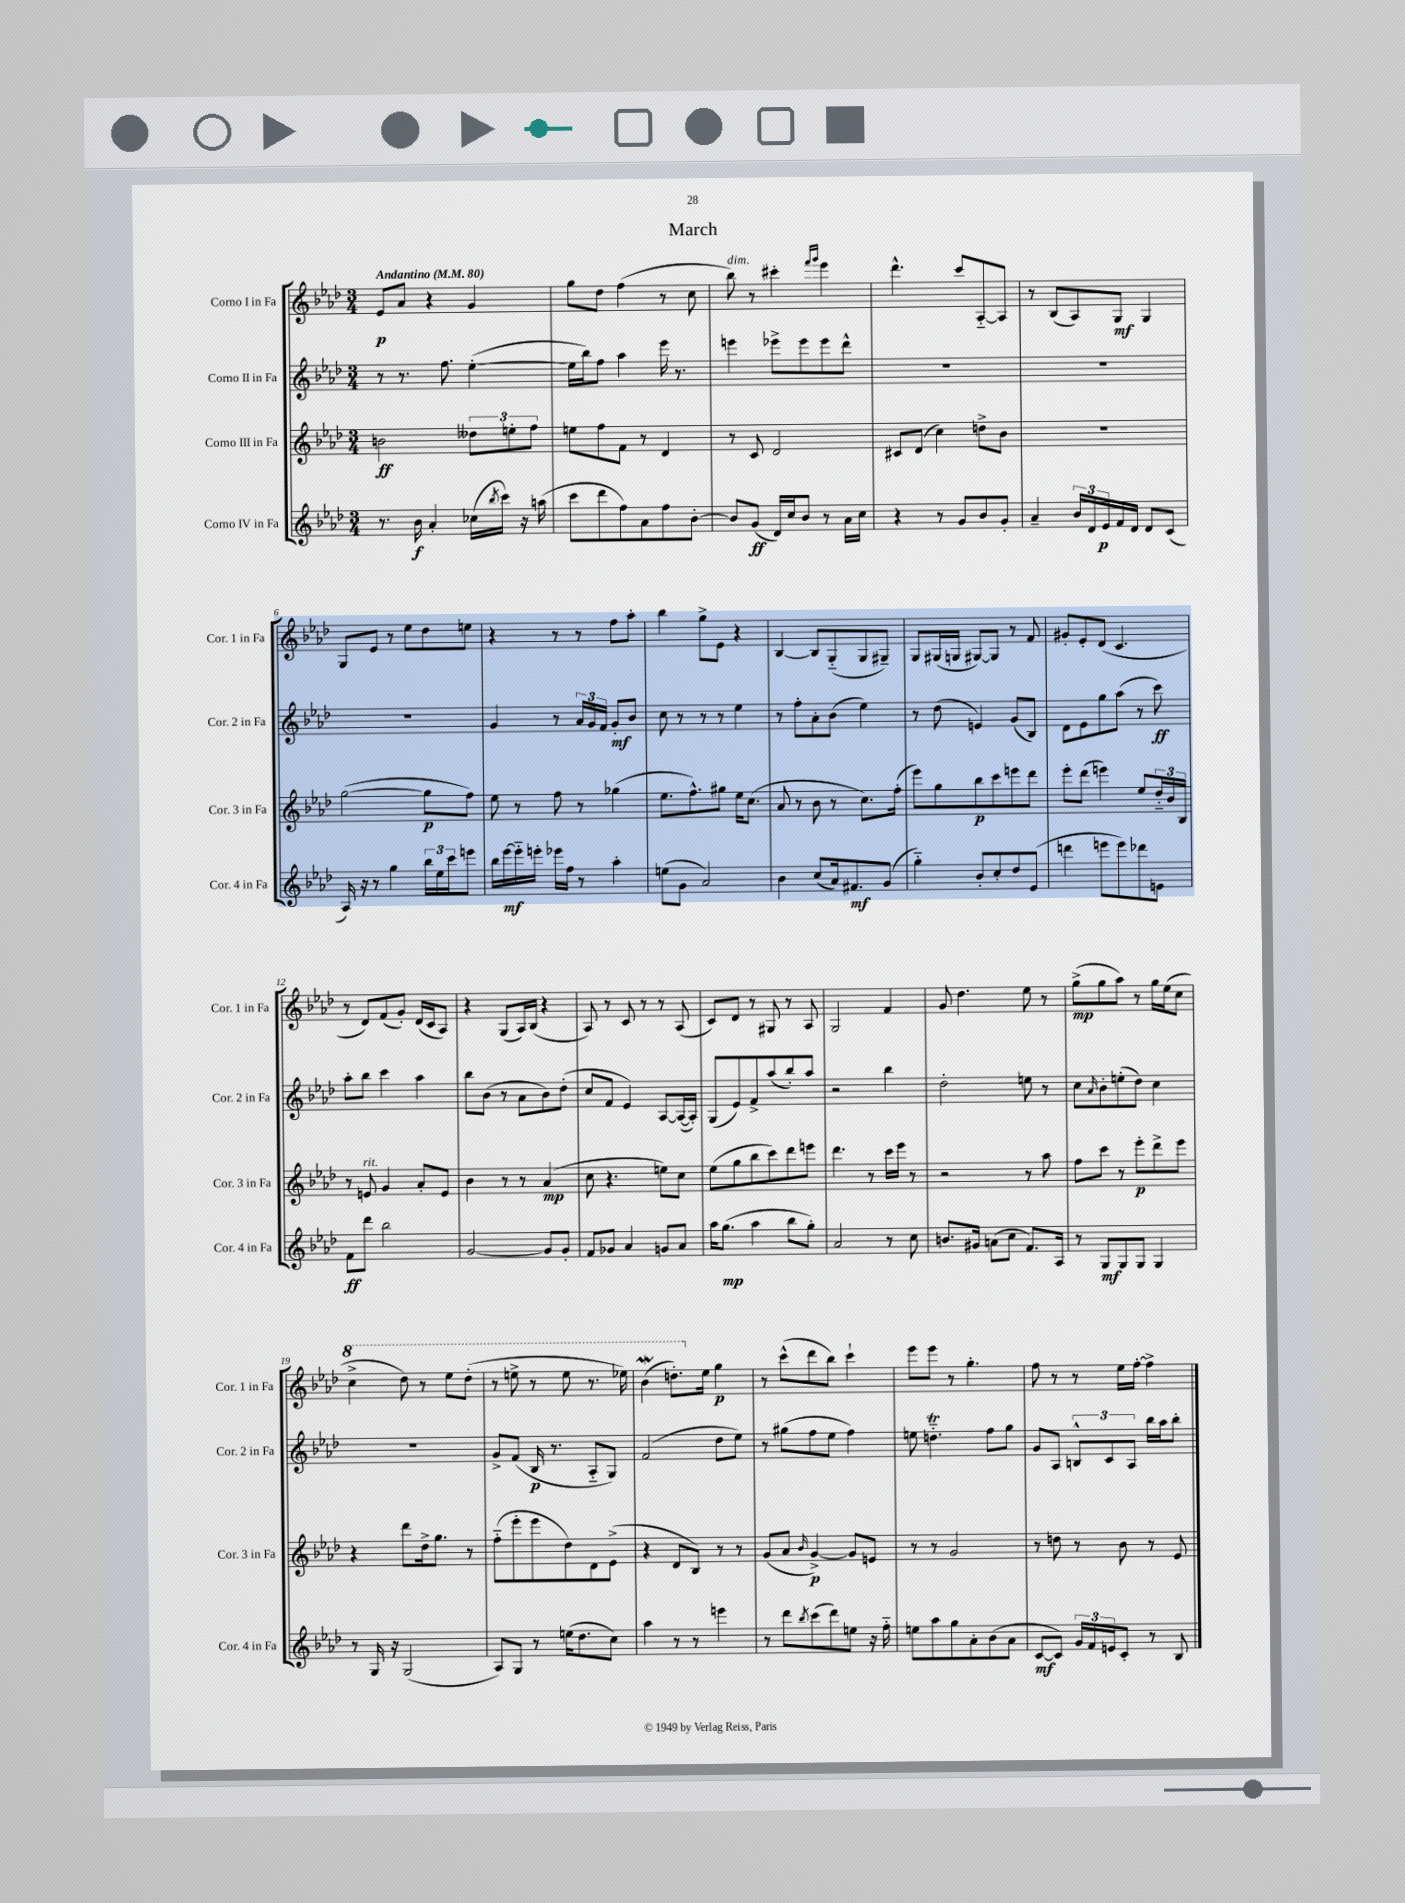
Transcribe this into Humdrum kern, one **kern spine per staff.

**kern	**kern	**kern	**kern
*staff4	*staff3	*staff2	*staff1
*clefG2	*clefG2	*clefG2	*clefG2
*k[b-e-a-d-]	*k[b-e-a-d-]	*k[b-e-a-d-]	*k[b-e-a-d-]
*M3/4	*M3/4	*M3/4	*M3/4
*MM80	*MM80	*MM80	*MM80
8.r	2b\	8r	8e-/L
.	.	8.r	8a-/J
16b-\	.	.	.
4a-'/	.	.	4r
.	.	8.ff\	.
(16cc-\LL	12dd--\L	([4ee-'\	4g/
8qbb-/	.	.	.
16ccc\JJ)	.	.	.
.	12ee'\	.	.
16r	.	.	.
.	12ff\J	.	.
(16aa\	.	.	.
=	=	=	=
8ccc\L	8ee\L	16ee-\]LL	8gg\L
.	.	16bb-\J)	.
8ddd-\	8ff\	8ff\J	8dd-\J
8ff\)	8f\J	4aa-\	(4ff\
8a-\	8r	.	.
8ff\	4d-/	16eee-\	8r
.	.	8.r	.
[8b-'\J	.	.	8cc\
=	=	=	=
8b-/]L	8r	4eee\	8bb-\)
(8g/J	8c/	.	8r
16d-/LL)	2d-/	8eee-^\L	4ccc#'\
16cc/J	.	.	.
8b-/J	.	8eee-\	.
.	.	.	16qqfff/LL
.	.	.	16qqggg/JJ
8r	.	8eee-\	4eee-\
16a-\LL	.	8ddd-^^\J	.
16cc\JJ	.	.	.
=	=	=	=
4r	8c#/L	2.r	4.ddd-^^\
.	(8d-/J	.	.
8r	4cc\)	.	.
8g/L	.	.	8ccc/L
8b-/	8dd^\L	.	[8A-'~/
8g'/J	8b-\J	.	8A-/]J
=	=	=	=
4a-~/	2.r	2.r	8r
.	.	.	(8B-/L
24b-/LL	.	.	8A-/)
24d-/	.	.	.
24e-/	.	.	.
16f/	.	.	8G/J
16d-/JJ	.	.	.
8d-/L	.	.	4G/
(8c/J	.	.	.
=	=	=	=
16A-/)	([2gg\	2.r	8G/L
16r	.	.	.
8r	.	.	8e-/J
4gg\	.	.	8r
.	.	.	8ee-\L
24bb-\LL	8gg\]L	.	8dd-\
24ee-\	.	.	.
24ccc\J	.	.	.
8eee\J	8ff\J)	.	8ee\J
=	=	=	=
16bb-\LL	8ee-\	4g/	4r
[16eee-\	.	.	.
16eee-'~\]	8r	.	.
16eee'\JJ	.	.	.
16eee-\LL	8ff\	8r	8r
16ff\JJ	.	.	.
8r	8r	24a-/LL	8r
.	.	24g/	.
.	.	24f/JJ	.
4aa-'\	(4gg-\	8g'/L	8ff\L
.	.	8b-/J	8aa-'\J
=	=	=	=
(8ee\L	8.ee-\L	8cc\	4bb-\
8g\J	.	8r	.
.	8.ff^^\)	.	.
2a-/)	.	8r	8gg^\L
.	8gg#\J	8r	8e-\J
.	16ee-\LK	4ee-\	4r
.	(8.cc\J	.	.
=	=	=	=
4b-\	8a-/	8r	[4B-/
.	8r	8ff'\L	.
(8cc/L	8b-\	8a-'\	8B-/]L
16a-/k)	8r	(8b-\J	(8G'~/
8.f#/	.	.	.
.	8.cc\L)	4ee-\)	8G/
(8g/J	.	.	8G#~/J)
.	(16ff'\Jk	.	.
=	=	=	=
4gg'~\)	8eee-\L)	8r	8G/L
.	8gg\	(8dd-\	(16G#/L
.	.	.	16G/JJ
8b-'/L	8bb-\	4e/)	[8G#/L)
8cc'/	8ccc\	.	8G#/]J
8dd-/	8eee\	(8g/L	8r
(8e-/J	8ddd-\J	8B-/J)	8f/
=	=	=	=
4ddd\	8eee-'\L	8d-\L	8g#'/L
.	(8ddd-\J	8e-\	8e-'/
8eee\L	4eee\)	8gg\	(8d-/J
8eee\)	.	(8aa-\J	4.c/
8ddd-\	8ee-/L	8r	.
8e\J	24dd-'~/L	8ccc\)	.
.	24b-/	.	.
.	24B-/JJ	.	.
=	=	=	=
8f\L	8r	8aa-'\L	8r
8ddd-\J	8e/	8bb-\J	8d-/L)
2bb-\	4g/	4ccc\	(8f/
.	.	.	8g'/J)
.	8a-'/L	4aa-\	(16d-/LL
.	.	.	16c/J
.	8e/J	.	8A-/J)
=	=	=	=
[2g/	4b-\	8bb-\L	4r
.	.	(8b-\J	.
.	8r	8r	(8G/L
.	8r	8a-\L	16A-/L)
.	.	.	(16B-/JJ
8g/]L	(4a-/	8b-\)	4r
8g'/J	.	(8dd-'\J	.
=	=	=	=
8f/L	8cc\	8cc/L	8A-/)
8g-/J	4.r	8f/J	8r
4a-/	.	4e-/)	8c/
.	.	.	8r
8g/L	8ee\L)	[8A-/L	8r
8a-/J	8cc\J	(16A-/_L	(8A-/
.	.	16A-'/]JJ)	.
=	=	=	=
16aa-\LK	(8ee-\L	(8G/L	8c/L)
(8.gg\J	.	.	.
.	8gg\	8e-/)	8d-/J
4aa-\	8bb-\	8f^/	8r
.	8ccc\)	(8aa-/	8G#/
8bb-\L	8ddd-\	8bb-'/)	8r
8gg'\J)	8eee\J	8aa-/J	8A-/
=	=	=	=
2a-/	4.ddd-\	2r	2G/
.	8r	.	.
8r	16ccc\LL	4bb-\	4f/
.	16eee-\JJ	.	.
8cc\	8r	.	.
=	=	=	=
8.b/L	2r	2dd-'\	8g/
.	.	.	4.dd-\
16g#/Jk	.	.	.
(8a\L	.	.	.
8cc\J	.	.	.
8.f/L)	8r	8ee\	8ee-\
.	8aa-\	8r	8r
16A-/Jk	.	.	.
=	=	=	=
8r	8ff\L	8cc\L	(8gg^\L
.	.	16qqa-/	.
8G/L	8ccc\J	8b-'\	8gg\
8G/	8r	(8ee'\	8aa-\J)
8G/J	8eee-'\L	8dd-\J)	8r
4G/	8ddd-^\	4cc\	16gg\LL
.	.	.	(16ee-\J
.	8eee-\J	.	8cc\J
=	=	=	=
8r	4r	2.r	4ccc^\
16G/	.	.	.
16r	.	.	.
(2G/	8ddd-\L	.	8ddd-\)
.	16dd-^\k	.	8r
.	8.gg\J	.	.
.	.	.	8eee-\L
.	8r	.	(8ddd-'\J
=	=	=	=
8A-/L)	(8ff'~\L	8g^/L	8r
8G/J	8eee-'\	(8f/J	8eee^\
8r	8eee-\	16B-/	8r
.	.	8.r	.
(16ee\LK	8dd-\)	.	8eee\
8.dd-\	.	.	.
.	8d-\	8A-'~/L	8.r
8cc\J)	(8e-^\J	8G/J)	.
.	.	.	16eee-\)
=	=	=	=
4aa-\	4r	(2f/	(4bb-\
8r	8d-/L	.	8.ddd'\L)
8r	8B-/J)	.	.
.	.	.	16ee-\Jk
4eee\	8r	8dd-\L	4gg\
.	8r	8ee-\J)	.
=	=	=	=
8r	(8g/L	8r	8r
8ddd-\L	8a-/J	(8gg#\L	(8ccc^^\L
8qbb-/	16qqb-/	.	.
(8ccc\	[4g^/)	8ff\	8ddd-\
8ddd-\)	.	8ee-\J	8bb-\J)
8ee\J	8g/]L	4ff\)	4ccc`\
16r	8e/J	.	.
16ff'~\	.	.	.
=	=	=	=
8ee\L	8r	8ee\	8eee-\L
8aa-\	8r	4.dd'~\	8eee-\J
8gg\	2g/	.	8r
8a-'\	.	.	4.gg'\
(8b-\	.	8ff\L	.
8a-\J	.	8gg\J	.
=	=	=	=
[8c/L	8r	8g/L	8ff\
8c/]J)	8dd\	8A-/J	8r
24g/LL	8r	12B^^/L	8r
24f/	.	.	.
24e/J	.	12c/	.
8c'/J	8b-\	.	16ee-\LL
.	.	12A-/J	.
.	.	.	[16ff'\JJ
8r	8r	16bb-\LL	4ff^\]
.	.	16aa-\J	.
8B-/	8e-/	8bb-'\J	.
==	==	==	==
*-	*-	*-	*-
